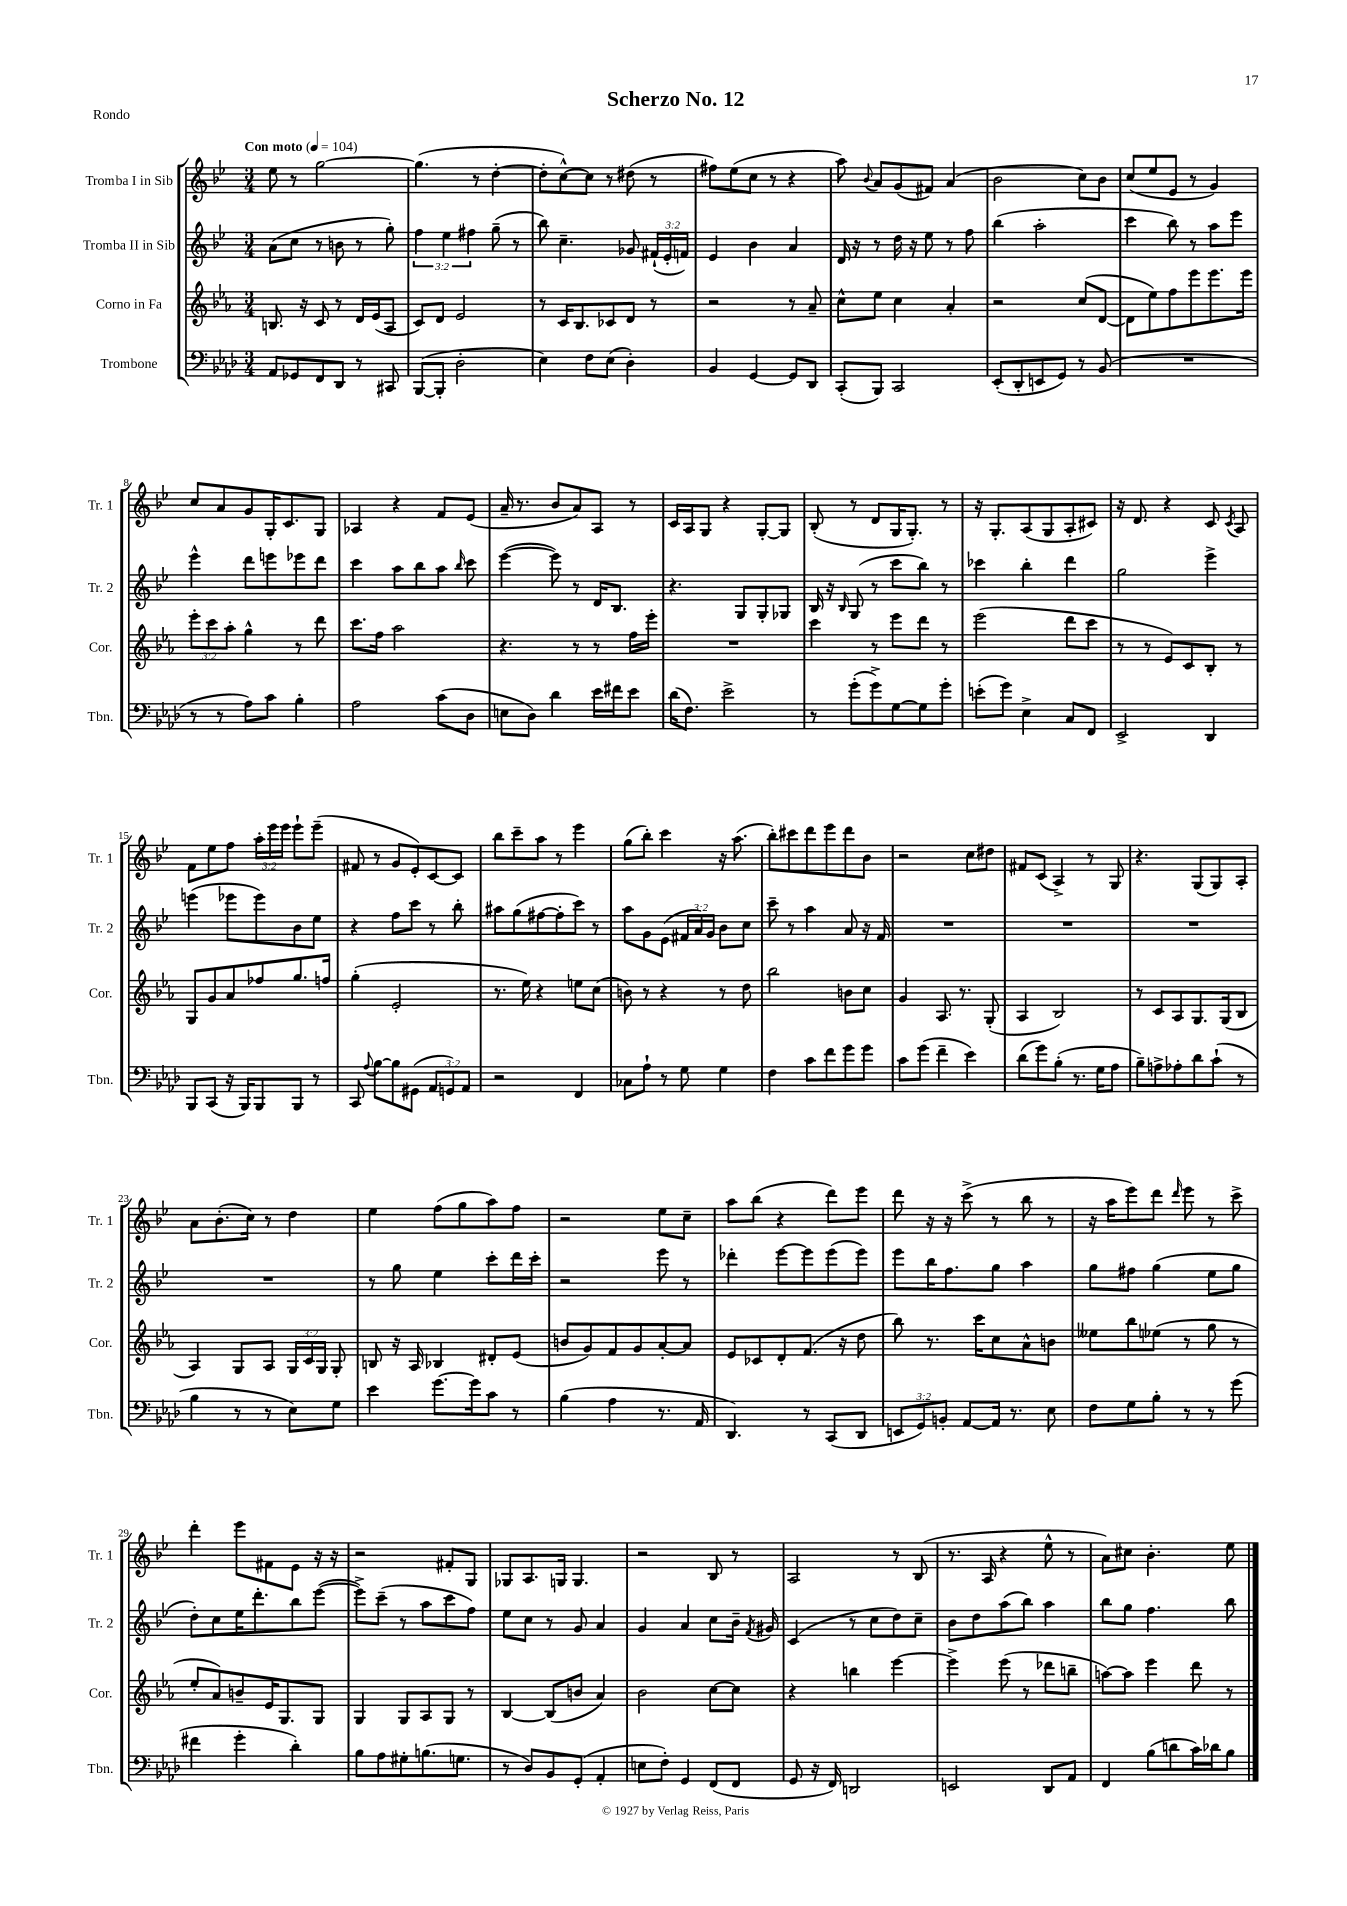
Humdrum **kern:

**kern	**kern	**kern	**kern
*part4	*part3	*part2	*part1
*staff4	*staff3	*staff2	*staff1
*I"Trombone	*I"Corno in Fa	*I"Tromba II in Sib	*I"Tromba I in Sib
*I'Tbn.	*I'Cor.	*I'Tr. 2	*I'Tr. 1
*clefF4	*clefG2	*clefG2	*clefG2
*k[b-e-a-d-]	*k[b-e-a-]	*k[b-e-]	*k[b-e-]
*M3/4	*M3/4	*M3/4	*M3/4
*MM104	*MM104	*MM104	*MM104
=1	=1	=1	=1
!	!	!	!LO:TX:a:B:t=Con moto
8AA-/L	8.Bn/	(8a\L	8ee-\
8GG-X/	.	8cc\J	8r
.	16r	.	.
8FF/	8c/	8r	[2gg\
8DD-/J	8r	8bn\	.
8r	16d/LL	8r	.
.	(16e-/J	.	.
8CC#X/	8A-/J	8gg'\)	.
=2	=2	=2	=2
([8BBB-/L	8c/L)	6ff\	(4.gg\]
8BBB-'/J]	8d/J	.	.
.	.	6ee-\	.
2D-'\	2e-/	.	.
.	.	6ff#X\	.
.	.	.	8r
.	.	(8gg~\	[4dd'\
.	.	8r	.
=3	=3	=3	=3
4E-\)	8r	8bb-\)	8dd'\L]
.	16c/KL	4.cc~\	[8cc^^\)
.	8.B-/	.	.
8F\L	.	.	8cc\J]
(8E-\J	8c-X/	.	8r
4D-'\)	8d/J	8g-X/	(8dd#X\
.	8r	(24f#X`/LL	8r
.	.	24e-'/	.
.	.	24fn/JJ)	.
=4	=4	=4	=4
4BB-/	2r	4e-/	8ff#X\L)
.	.	.	(8ee-\
[4GG/	.	4b-\	8cc\J
.	.	.	8r
8GG/L]	8r	4a/	4r
8DD-/J	8a-~/	.	.
=5	=5	=5	=5
(8CC'/L	8cc^^\L	16d/	8aa\)
.	.	16r	.
.	.	.	8qqb-/
8BBB-/J)	8ee-\J	8r	8a/L
2CC/	4cc\	16dd\	(8g/
.	.	16r	.
.	.	8ee-\	8f#X/J)
.	4a-'/	8r	(4a/
.	.	8ff\	.
=6	=6	=6	=6
(8EE-'/L	2r	(4bb-\	2b-\
8DD-'/	.	.	.
8EEn/	.	2aa'\	.
8GG/J)	.	.	.
8r	(8cc/L	.	8cc\L)
(8BB-/	[8d/J	.	8b-\J
=7	=7	=7	=7
2.r	8d\L]	4ccc\	(8cc/L
.	8ee-\)	.	8ee-/
.	8ff\	8bb-\)	8e-/J
.	8eee-\	8r	8r
.	8.eee-\	8aa\L	4g/)
.	.	8eee-\J	.
.	16eee-\Jk	.	.
!!LO:LB:g=z
=8	=8	=8	=8
8r	12eee-'\L	4eee-^^\	8cc/L
.	12ccc\	.	.
8r	.	.	8a/
.	12aa-'\J	.	.
8A-\L)	4gg^^\	8ddd\L	8g/
8c\J	.	8eeen\	16G'/K
.	.	.	8.c/
4B-'\	8r	8eee-X\	.
.	8ddd\	8ddd\J	8G/J
=9	=9	=9	=9
2A-\	8.ccc\L	4ccc\	4A-X/
.	16ff\Jk	.	.
.	2aa-\	8aa\L	4r
.	.	8bb-\	.
(8c\L	.	8aa\J	8f/L
.	.	16qqbb-/	.
8D-\J	.	8ccc\	(8e-/J
=10	=10	=10	=10
8En\L	4.r	([4eee-\	16a~/
.	.	.	8.r
8D-\J)	.	.	.
4d-\	.	8eee-\])	8b-/L
.	8r	8r	8a/)
16e-\LL	8r	16d/KL	8A/J
16f#X\J	.	8.B-/J	.
8e-\J	16ff\LL	.	8r
.	16eee-'\JJ	.	.
=11	=11	=11	=11
(16d-\KL	2.r	4.r	16c/LL
8.F\J)	.	.	16A/J
.	.	.	8G/J
2e-^\	.	.	4r
.	.	8G/L	.
.	.	8G'/	[8G'/L
.	.	8G-X/J	8G/J]
=12	=12	=12	=12
8r	4ccc\	16B-/	(8B-'/
.	.	16r	.
.	.	16qqB-/	.
(8g'\L	.	(8G/	8r
8g^\)	8r	8r	8d/L
[8G\	8eee-\L	8ccc\L	16G/K
.	.	.	8.G'/J)
8G\]	8ddd\J	8bb-\J)	.
8g'\J	8r	8r	8r
=13	=13	=13	=13
(8en'\L	(2eee-\	4ccc-X\	16r
.	.	.	8.G'/L
8g\J)	.	.	.
4E-^\	.	4bb-'\	(8A/
.	.	.	8G/
8C/L	8ddd\L	4ddd\	8A'/
8FF/J	8ccc\J	.	8c#X/J)
=14	=14	=14	=14
2EE-^/	8r	2gg\	16r
.	.	.	8.d/
.	8r	.	.
.	8e-/L)	.	4r
.	8c/	.	.
4DD-/	8B-'/J	4eee-^\	8c/
.	.	.	8qc/
.	8r	.	8A/
!!LO:LB:g=z
=15	=15	=15	=15
8BBB-/L	8G/L	(4eeen\	8f\L
(8CC/J	8g/	.	8ee-\
16r	8a-/	8eee-X\L	8ff\J
16BBB-/KL)	.	.	.
8BBB-/	8ff-X/	8eee-\)	24aa'\LL
.	.	.	24eee-\
.	.	.	24eee-\JJ
8BBB-/J	8.gg/	8b-\	8eee-`\L
8r	.	8ee-\J	(8eee-~\J
.	16ffn/Jk	.	.
=16	=16	=16	=16
8CC/	(4gg'\	4r	8f#X/
8qqA-/	.	.	.
[8B-\L	.	.	8r
8B-\]	2e-'/	8ff\L	8g/L
(8GG#X\J	.	8ccc\J	8e-'/)
12AA-/L	.	8r	[8c/
12GGn/)	.	.	.
.	.	8bb-'\	8c/J]
12AA-/J	.	.	.
=17	=17	=17	=17
2r	8.r	8aa#X\L	8bb-\L
.	.	(8gg\	8ccc~\
.	16ee-\)	.	.
.	4r	[8ff#X\	8aa\J
.	.	8ff#'\]	8r
4FF/	8een\L	8ccc\J)	4eee-\
.	(8cc\J	8r	.
=18	=18	=18	=18
8C-X\L	8bn\)	8aa\L	(8gg\L
8A-`\J	8r	8g\	8bb-'\J)
8r	4r	(8e-\J	4ccc\
8G\	.	24f#X/LL	.
.	.	24a/)	.
.	.	24g/JJ	.
4G\	8r	8b-\L	16r
.	.	.	(8.aa\
.	8dd\	8cc\J	.
=19	=19	=19	=19
4F\	2bb-\	8ccc~\	8bb-'\L)
.	.	8r	8ccc#X\
8c\L	.	4aa\	8ddd\
8f\	.	.	8eee-\
8g\	8bn\L	8a/	8ddd\
8g\J	8cc\J	16r	8b-\J
.	.	16f/	.
=20	=20	=20	=20
8c\L	4g/	2.r	2r
(8g\J	.	.	.
4f~\	8.A-/	.	.
.	8.r	.	.
4e-\)	.	.	8cc\L
.	(8G'/	.	8dd#X\J
=21	=21	=21	=21
(8d-\L	4A-/	2.r	8f#X/L
8g\)	.	.	(8c/J
(8B-'\J	2B-/)	.	4A^/)
8.r	.	.	.
.	.	.	8r
16G\KL	.	.	.
8A-\J	.	.	8G/
=22	=22	=22	=22
8B-~\L)	8r	2.r	4.r
8An^\	8c/L	.	.
8A-X'\	8A-/	.	.
8d-\	8.G/	.	(8G/L
(8c`\J	.	.	8G/)
.	(16G/k	.	.
8r	8B-/J	.	8A'/J
!!LO:LB:g=z
=23	=23	=23	=23
4B-\	4A-/)	2.r	8a\L
.	.	.	(8.b-'\
8r	8G/L	.	.
.	.	.	16cc\Jk)
8r	8A-/J	.	8r
8E-\L)	24G/LL	.	4dd\
.	24c/	.	.
.	24G/JJ	.	.
8G\J	8G'/	.	.
=24	=24	=24	=24
4e-\	8Bn/	8r	4ee-\
.	16r	8gg\	.
.	16A-/	.	.
[8.g\L	4B-X/	4ee-\	(8ff\L
.	.	.	8gg\
16g\k]	.	.	.
8c\J	8d#X'/L	8ccc'\L	8aa\)
8r	(8e-/J	16ddd\L	8ff\J
.	.	16ccc'\JJ	.
=25	=25	=25	=25
(4B-\	8bn/L	2r	2r
.	8g/)	.	.
4A-\	8f/	.	.
.	8g/	.	.
8.r	[8a-'/	8eee-\	8ee-\L
.	8a-/J]	8r	8cc~\J
16AA-/	.	.	.
=26	=26	=26	=26
4.DD-/)	8e-/L	4ddd-X'\	8aa\L
.	8c-X/	.	(8bb-\J
.	8d'/	[8eee-\L	4r
8r	(8.f/J	8eee-\]	.
(8CC/L	.	(8eee-\	8ddd\L)
.	16r	.	.
8DD-/J	8dd\	8eee-\J)	8eee-\J
=27	=27	=27	=27
12EEn/L	8bb-\)	8eee-\L	8ddd\
12GG/)	.	.	.
.	8.r	16bb-\K	16r
12BBn'/J	.	.	.
.	.	8.ff\	16r
[8AA-/L	.	.	(8ccc^\
.	16ccc\KL	.	.
16AA-/Jk]	8cc\	8gg\J	8r
8.r	.	.	.
.	8a-^^\	4aa\	8bb-\
8E-\	8bn\J	.	8r
=28	=28	=28	=28
8F\L	8ee--X\L	8gg\L	16r
.	.	.	16aa\KL
8G\	8bb-\	8ff#X\J	8eee-\)
8B-'\J	(8ee-X\J	(4gg\	8ddd\J
.	.	.	16qqddd/
8r	8r	.	8eee-\
8r	8gg\	8ee-\L	8r
(8g\	8r	8gg\J	8ccc^\
!!LO:LB:g=z
=29	=29	=29	=29
4f#X\	8ee-'/L	8dd'\L)	4ddd'\
.	8a-/)	8cc\	.
4g'\	8bn~/	16ee-\K	8eee-\L
.	.	8.ddd'\	.
.	16e-/K	.	8f#X\
.	8.G/	.	.
4d-'\)	.	8bb-\	8e-\J
.	8G/J	([8eee-\J	16r
.	.	.	16r
=30	=30	=30	=30
8B-\L	4G/	8eee-^\L])	2r
8A-\	.	(8ccc~\J	.
8G#X'\	8G/L	8r	.
(8.Bn\	8A-/	8aa\L	.
.	8G/J	8ccc\	8f#X'/L
8.Gn\J	.	.	.
.	8r	8ff\J)	8G/J
=31	=31	=31	=31
8r	[4B-/	8ee-\L	8G-X/L
8D-/L)	.	8cc\J	8.A/
8BB-/	(8B-/L]	8r	.
.	.	.	16Gn/Jk
(8GG'/J	8bn/J	8g/	4.G/
4AA-'/	4a-/)	4a/	.
=32	=32	=32	=32
8En\L	2b-\	4g/	2r
8F'\J)	.	.	.
4GG/	.	4a/	.
(8FF/L	[8cc\L	8cc\L	8B-/
8FF/J	8cc\J]	16b-~\Jk	8r
.	.	8qf/	.
.	.	16g#X/	.
=33	=33	=33	=33
8GG/	4r	(4c/	2A/
16r	.	.	.
16FF/)	.	.	.
2DDn/	4bbn\	8r	.
.	.	8cc\L	.
.	[4eee-\	8dd\)	8r
.	.	8cc~\J	(8B-/
=34	=34	=34	=34
2EEn/	4eee-^\]	8b-\L	8.r
.	.	8dd\	.
.	.	.	16A/
.	(8eee-\	(8aa\	4r
.	8r	8bb-\J)	.
8DD-/L	8ddd-X\L	4aa\	8ee-^^\
8AA-/J	8bbn~\J	.	8r
=35	=35	=35	=35
4FF/	[8aan\L)	8bb-\L	8a\L)
.	8aa\J]	8gg\J	8cc#X\J
(8B-\L	4eee-\	4.ff\	4.b-'\
8dn\	.	.	.
16c\L)	8ddd\	.	.
16d-X\J	.	.	.
8B-\J	8r	8bb-\	8ee-\
==	==	==	==
*-	*-	*-	*-
